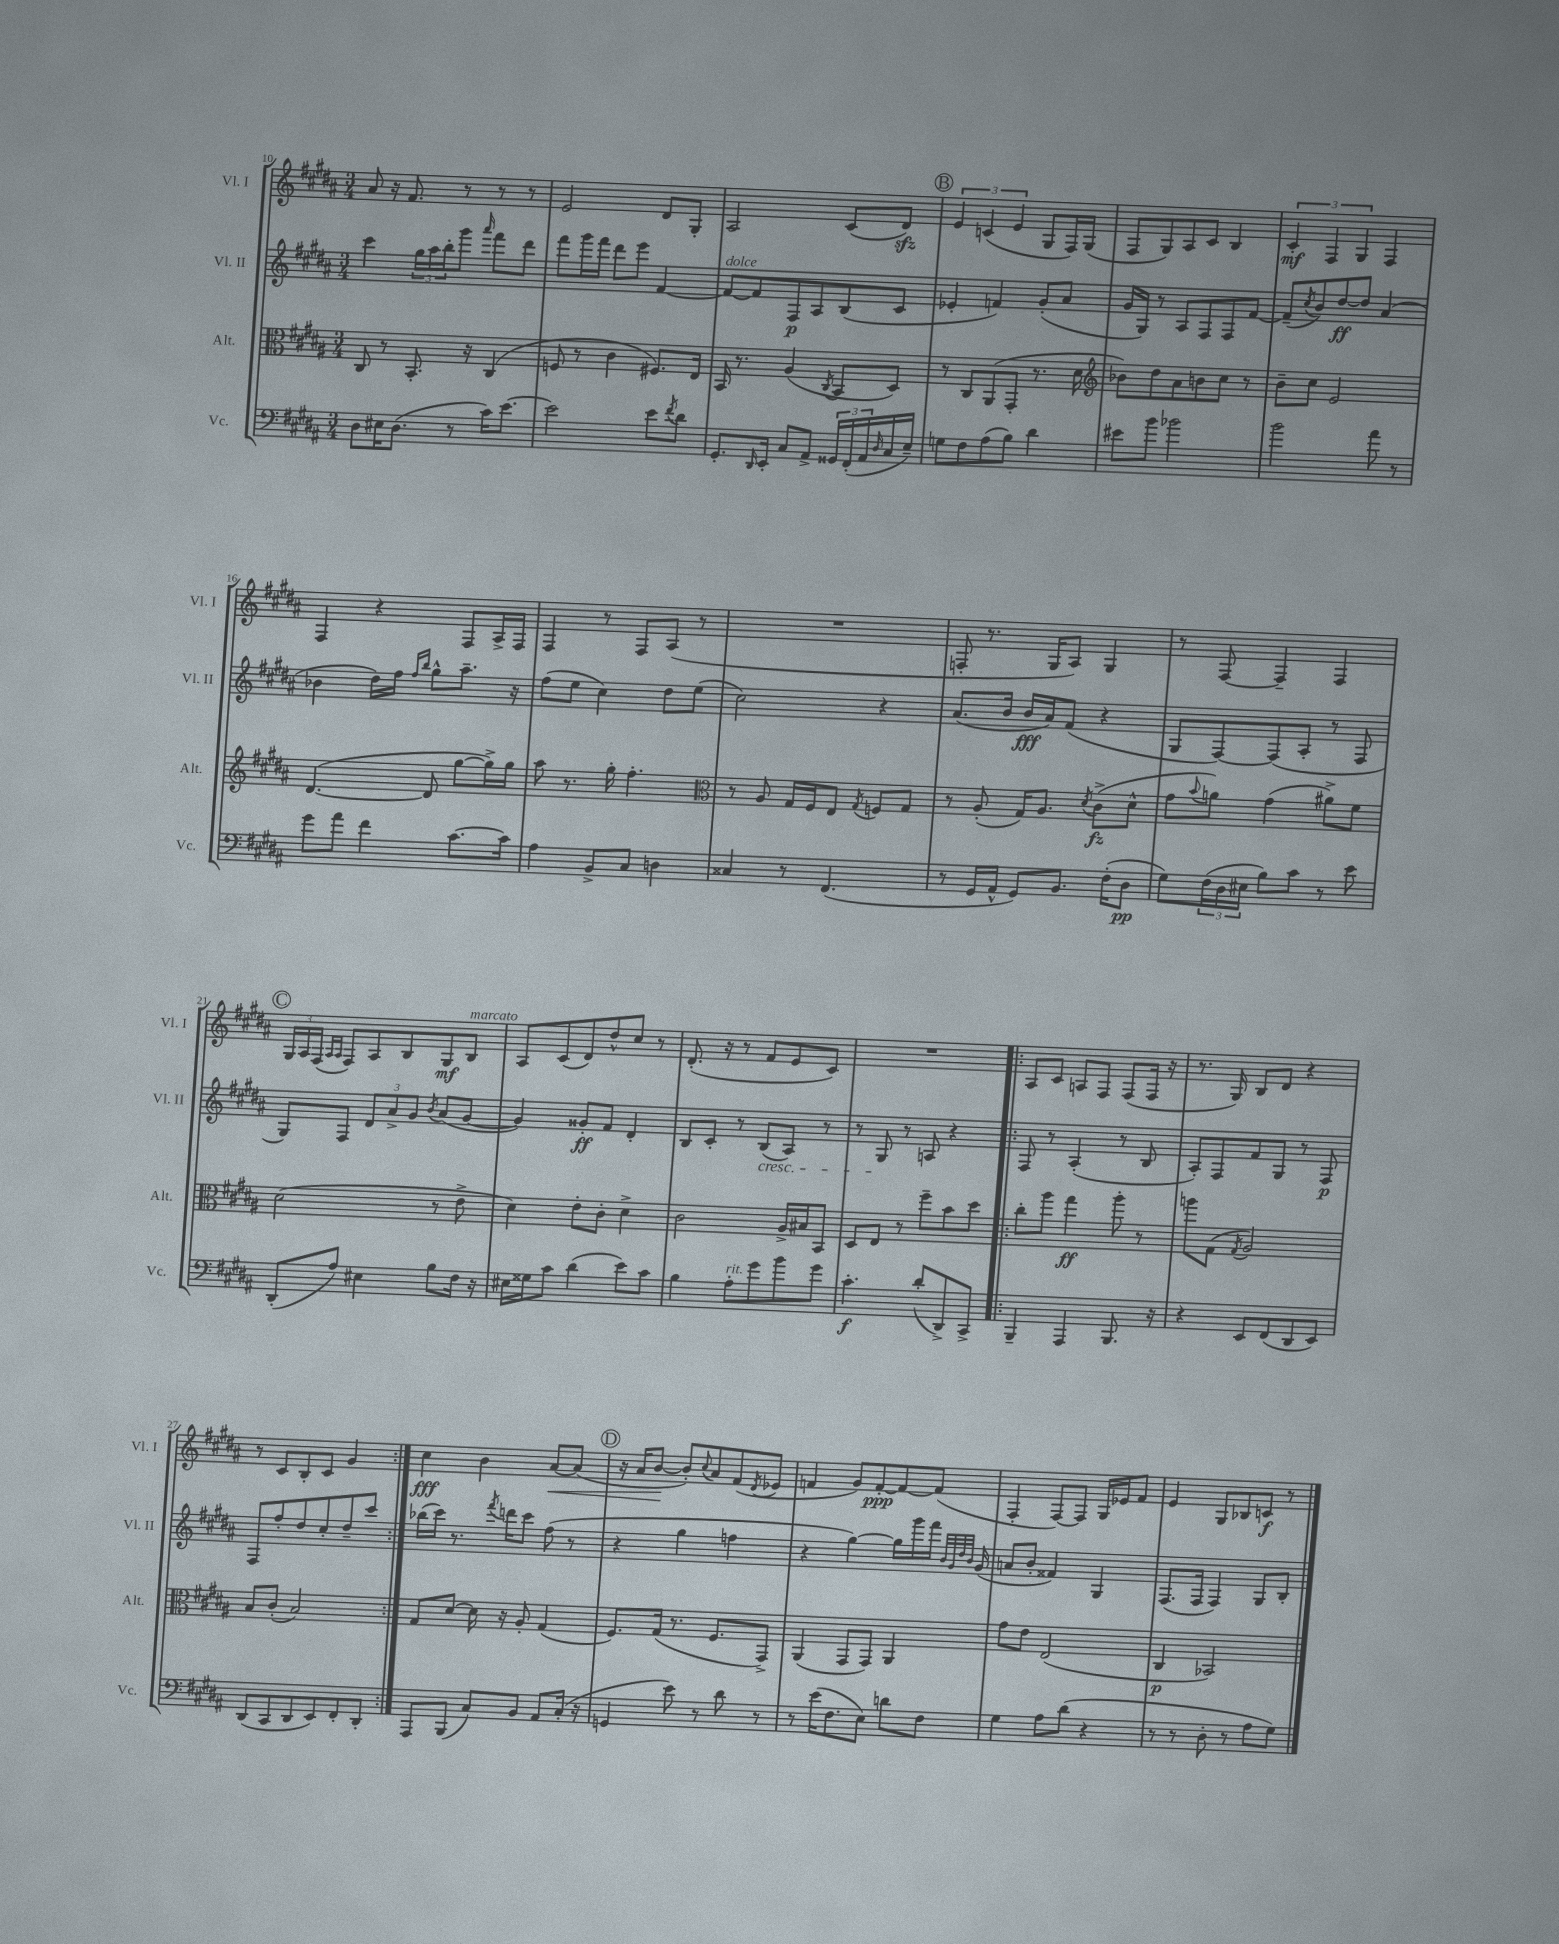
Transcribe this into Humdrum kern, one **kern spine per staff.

**kern	**kern	**kern	**kern
*staff4	*staff3	*staff2	*staff1
*clefF4	*clefC3	*clefG2	*clefG2
*k[f#c#g#d#a#]	*k[f#c#g#d#a#]	*k[f#c#g#d#a#]	*k[f#c#g#d#a#]
*M3/4	*M3/4	*M3/4	*M3/4
8D#	8C#	4ccc#	8a#
16E#	8r	.	16r
(8.D#	.	.	8.f#
.	8.BB'	24gg#	.
.	.	24aa#	.
.	.	24bb'	.
8r	.	8ggg#	8r
.	16r	.	.
.	.	16qqaaa#	.
16c#)	(4C#	8fff#	8r
[8.e	.	.	.
.	.	8ddd#	8r
=	=	=	=
2e]	8F	8fff#	2e
.	8r	16ggg#	.
.	.	16fff#	.
.	4c#	8ddd#	.
.	.	8eee	.
8e	8.F#)	[4f#	8d#
8qf#	.	.	.
8d#	.	.	8G#'
.	16E	.	.
=	=	=	=
8.GG#'	16BB	8f#_	2A#
.	8.r	.	.
.	.	8f#]	.
16qqDD#	.	.	.
16EE'	.	.	.
8C#	(4A#	8F#	.
8AA#^	.	8A#	.
.	8qC#	.	.
24GG##	8BB	(8B	(8c#
(24FF#'	.	.	.
24AA#	.	.	.
16qqD#	.	.	.
16C#	8D#)	8c#	8d#)
16E~)	.	.	.
=	=	=	=
8G	8r	4e-'	6e
8F#	8C#	.	.
.	.	.	(6c
(8A#	(8AA#	4f)	.
.	.	.	6e
8B)	8GG#'	.	.
4d#	8.r	(8g#'	8G#
.	.	8a#	16F#)
.	16d#	.	(16G#
=	=	=	=
*	*clefG2	*	*
8e#	8b-)	16g#	8F#
.	.	16G#)	.
8b	8dd#	8r	8G#)
2b-	8a#	8A#	8A#
.	8b	8F#	8c#
.	8cc#	8F#	4B
.	8r	[8f#	.
=	=	=	=
2b	8b~	(8f#~]	6c#'
.	.	8qcc#	.
.	8cc#	8b)	.
.	.	.	6F#
.	2e	[8dd#	.
.	.	.	6G#
.	.	8dd#]	.
8a#	.	(4a#	4F#
8r	.	.	.
=	=	=	=
8g#	([4.d#	4b-	4F#
8a#	.	.	.
4f#	.	16dd#)	4r
.	.	16ff#	.
.	.	16qqff#	.
.	.	16qqbb	.
.	8d#]	8gg#^^	.
[8.c#	[8gg#	8.aa#~	8F#
.	16gg#^])	.	16A#^
16c#]	16gg#	16r	16F#
=	=	=	=
4A#	8aa#	(8ff#	4F#
.	8.r	8ee	.
8BB^	.	4cc#)	8r
.	16gg#'	.	.
8C#	4.ff#'	.	8F#
4D	.	8dd#	(8A#
.	.	(8ee	8r
=	=	=	=
*	*clefC3	*	*
4C##	8r	2cc#)	2.r
.	8A#	.	.
8r	16G#	.	.
.	16F#	.	.
(4.FF#	8E	.	.
.	8qG#	.	.
.	8F	4r	.
.	8G#	.	.
=	=	=	=
8r	8r	(8.a#	8F'
16GG#	(8A#'	.	8.r
16AA#^^	.	16b	.
8GG#)	16G#)	16b	.
.	8.A#	16a#)	16G#
8.BB	.	(8f#	8A#)
.	8qd#	.	.
.	(8c#^	4r	4G#
(16F#'	.	.	.
8D#	8d#^^	.	.
=	=	=	=
8G#)	8g#	8G#	8r
.	8qqb	.	.
(24F#	8a)	[8F#)	[8F#
24D#	.	.	.
24E#	.	.	.
8B)	(4g#	(8F#]	4F#~]
8c#	.	8A#'	.
8r	8a#^)	8r	4F#
8e	8f#	8F#	.
=	=	=	=
(8DD#'	(2d#	8G#)	24G#
.	.	.	24A#
.	.	.	(24F#
.	.	.	16qqA#
.	.	.	16qqA#
8A#)	.	8F#	8F#)
4E#	.	12d#	8A#
.	.	12a#^	.
.	.	.	8B
.	.	12g#	.
.	.	8qb	.
8B	8r	(8a#	8G#
16F#	8e^	[8g#	8B
16r	.	.	.
=	=	=	=
16E#	4d#)	4g#])	8A#
16G##	.	.	.
8c#	.	.	(8c#
(4d#	8e'	8g##'	8d#)
.	8c#'	8f#	8dd#^^
8e)	4d#^	4d#'	8cc#
8c#	.	.	8r
=	=	=	=
4B	2c#	8B	(8.d#'
.	.	8c#'	.
.	.	.	16r
8A#'	.	8r	8r
8g#	.	(8B	8f#
8b	16A#^	8A#)	8e
.	16B#	.	.
8g#	8BB	8r	8c#)
=	=	=	=
4.c#'	8D#	8r	2.r
.	8E	8G#	.
.	8r	8r	.
(8d#'	8ff#~	8A	.
8DD#^)	8b	4r	.
8CC#^	8dd#	.	.
=!|:	=!|:	=!|:	=!|:
4BBB~	8cc#'	8F#	8A#
.	8aa#	8r	8c#
4AAA#	4gg#	(4A#'	8A
.	.	.	8F#
8.BBB	8aa#'	8r	(8F#
.	8r	8B	16F#
16r	.	.	16r
=	=	=	=
4r	8aa	8A#')	8.r
.	(8G#	8F#	.
.	.	.	16G#)
.	8qG#	.	.
8EE	2A#)	8f#	8B
(8FF#	.	8G#	8d#
8DD#	.	8r	4r
8EE)	.	8F#	.
=	=	=	=
(8DD#	8B	8F#	8r
8CC#	(8c#'	8ff#'	8c#
8DD#	2B)	8dd#	8B'
8EE)	.	8cc#'	8c#
8FF#'	.	8dd#~	4g#
8DD#'	.	8ccc#	.
=:|!	=:|!	=:|!	=:|!
8AAA#	8G#	(16bb-	4cc#
.	.	16ccc#)	.
(8BBB	[8d#	8.r	.
8C#)	16d#]	.	4b
.	.	8qfff#	.
.	16r	16ddd	.
8BB	8A#'	8ccc#	.
8AA#	(4G#	(8ff#	[8a#
(16C#'	.	8r	(8a#]
16r	.	.	.
=	=	=	=
4GG	8.F#)	4r	16r
.	.	.	16a#
.	.	.	[8b
.	(16G#	.	.
8e)	8.r	4gg#	8b'])
.	.	.	8qqcc#
8r	.	.	8a#
.	8.F#	.	.
8d#	.	4ff	(8f#
.	.	.	8qd#
8r	8GG#^)	.	8e-
=	=	=	=
8r	(4AA#	4r	4f
(16e	.	.	.
8.F#	.	.	.
.	8GG#	[4gg#)	8g#)
8E)	8GG#)	.	[8f'
8d	4AA#	16gg#]	8f_
.	.	16ggg#	.
8F#	.	16fff#	(8f]
.	.	32qqb	.
.	.	32qqg#	.
.	.	32qqdd#	.
.	.	32qqb	.
.	.	(16g#	.
=	=	=	=
4G#	8g#	8a	4F#'
.	8e	8b'	.
8A#	(2E	4f##)	[8F#)
(8d#	.	.	8F#]
4r	.	4G#	16G#
.	.	.	16e-
.	.	.	8f#
=	=	=	=
8r	4C#	(8.F#	4e
8r	.	.	.
.	.	16F#	.
8D#'	2BB-)	4F#)	8G#
8r	.	.	8B-
8A#	.	8G#	8c
8G#)	.	8B'	8r
==	==	==	==
*-	*-	*-	*-
